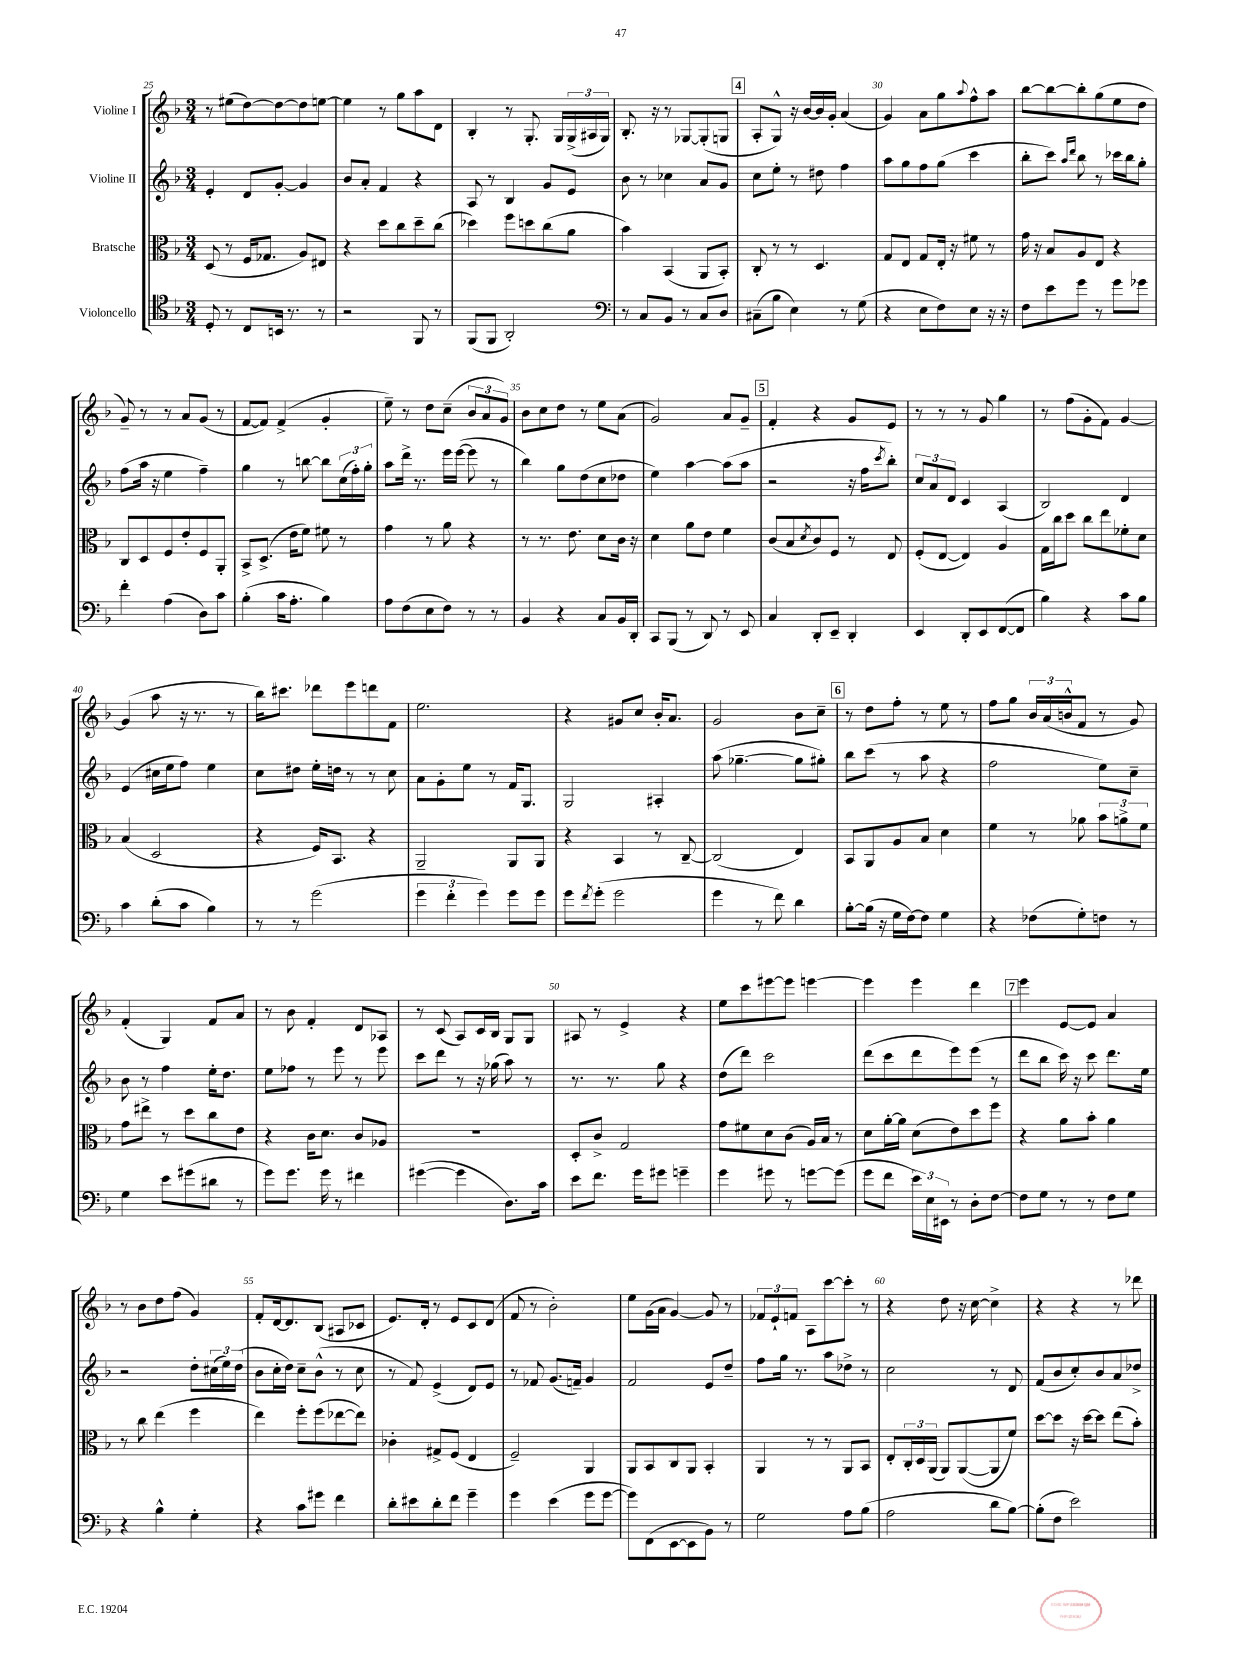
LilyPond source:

<<
\new StaffGroup <<
\new Staff = "s0" \with { instrumentName = "Violine I" } {
    \clef treble \key f \major \numericTimeSignature \time 3/4
    r8 eis''8( d''8~) d''8~ d''8 e''8~ |
    e''4 r8 g''8 a''8 d'8 |
    bes4-. r8 g8.-. g16 \tuplet 3/2 { g16->( ais16 g16) } |
    bes8.-. r16 r8 ges8~ ges8-.( g8 |
    \mark \markup { \box "4" } a8-. g8-^) r16 bes'16~ bes'16 g'16-. a'4( |
    g'4) a'8 g''8 \appoggiatura { a''8 } f''8-^ a''8 |
    bes''8~ bes''8~ bes''8-. g''8( e''8 d''8 |
    g'8--) r8 r8 a'8 g'8( r8 |
    f'8~ f'8) f'4->( g'4-. |
    e''8--) r8 d''8 c''8--( \tuplet 3/2 { bes'8 a'8 g'8) } |
    bes'8 c''8 d''8 r8 e''8 a'8( |
    g'2) a'8 g'8-- |
    \mark \markup { \box "5" } f'4-. r4 g'8 e'8 |
    r8 r8 r8 g'8 g''4 |
    r8 f''8( g'8-. f'8) g'4~ |
    g'4( a''8 r16 r8. r8 |
    bes''16) cis'''8. des'''8 e'''8 d'''8 f'8 |
    e''2. |
    r4 gis'8 c''8 bes'16-. a'8. |
    g'2 bes'8 c''8-- |
    \mark \markup { \box "6" } r8 d''8 f''8-. r8 e''8 r8 |
    f''8 g''8 \tuplet 3/2 { bes'16 a'16( b'16-^ } f'8 r8 g'8) |
    f'4-.( g4) f'8 a'8 |
    r8 bes'8 f'4-. d'8 aes8 |
    r8 c'8( a8) c'16 bes16 g8 g8 |
    ais8 r8 e'4-> r4 |
    e''8 c'''8 eis'''8~ eis'''8 e'''4~ |
    e'''4 e'''4 d'''4 |
    \mark \markup { \box "7" } e'''4 e'8~ e'8 a'4 |
    r8 bes'8 d''8 f''8( g'4) |
    f'8-. d'16~ d'8. bes8( ais8 ces'8 |
    e'8.) d'16-. r8 e'8 c'8 d'8( |
    f'8 r8 bes'2-.) |
    e''8 g'16( a'16 g'4~) g'8 r8 |
    \tuplet 3/2 { fes'8 e'8-! f'8 } a8 c'''8~ c'''8-. r8 |
    r4 d''8 r16 c''16~ c''4-> |
    r4 r4 r8 des'''8 \bar "|." |
}
\new Staff = "s1" \with { instrumentName = "Violine II" } {
    \clef treble \key f \major \numericTimeSignature \time 3/4
    e'4-. d'8 g'8~-. g'4 |
    bes'8 a'8-. f'4 r4 |
    a8 r8 bes4 g'8 e'8 |
    bes'8 r8 ces''4 a'8 g'8 |
    \mark \markup { \box "4" } c''8 e''8-. r8 dis''8 f''4 |
    a''8 g''8 f''8 g''8( c'''4 |
    bes''8-. c'''8) \grace { a''16 d'''16 } bes''8 r8 ces'''16 bes''16 g''8-. |
    f''8( a''16 r16 e''4 f''4--) |
    g''4 r8 b''8~ b''8 \tuplet 3/2 { c''16( f''16-.) g''16-. } |
    a''8 d'''16-> r8. e'''16 e'''16~( e'''8 r8 |
    bes''4) g''8 d''8( c''8 des''8 |
    e''4) a''4~ a''8( a''8 |
    \mark \markup { \box "5" } r2 r16 f''16 \acciaccatura { c'''8 } bes''8-.) |
    \tuplet 3/2 { c''8 a'8 d'8 } c'4 a4( |
    bes2) d'4 |
    e'4( cis''16 e''16 f''8) e''4 |
    c''8 dis''8 e''16-. d''16 r8 r8 c''8 |
    a'8 g'8-. e''8 r8 f'16 g8. |
    g2 ais4-. |
    a''8( ges''4.~-- ges''8 gis''8-.) |
    \mark \markup { \box "6" } bes''8 c'''8( r8 a''8 r4 |
    f''2 e''8) c''8-- |
    bes'8 r8 f''4 e''16-. d''8. |
    e''8 fes''8 r8 e'''8 r8 e'''8 |
    c'''8 d'''8 r8 r16 ges''16( a''8) r8 |
    r8. r8. g''8 r4 |
    d''8( d'''8) c'''2 |
    d'''8( c'''8 d'''8 e'''8) e'''8( r8 |
    \mark \markup { \box "7" } d'''8 bes''8 c'''16) r16 c'''8 d'''8. e''16 |
    r2 d''8-. \tuplet 3/2 { cis''16( e''16) d''16( } |
    bes'8 c''16-. d''16) c''8-- bes'8-^( r8 c''8 |
    r8 f'8) e'4->( d'8) e'8 |
    r8 fes'8 g'8.( f'16--) g'4 |
    f'2 e'8 d''8-- |
    f''8 g''16 r8. a''8 des''8-> r8 |
    c''2 r8 d'8 |
    f'8( bes'8 c''8-.) bes'8 a'8 des''8-> \bar "|." |
}
\new Staff = "s2" \with { instrumentName = "Bratsche" } {
    \clef alto \key f \major \numericTimeSignature \time 3/4
    d8( r8 f16 ges8. a8) eis8 |
    r4 d''8 c''8 d''8-- c''8( |
    des''4) f''8 d''8 c''8( a'8 |
    bes'4) bes,4( a,8 bes,8-.) |
    \mark \markup { \box "4" } c8-. r8 r8 d4. |
    g8 e8 g8 e16-. r16 fis'8 r8 |
    g'16 r16 bes8 a8 e8 r4 |
    c8 d8 f8 e'8-. f8 a,8-. |
    bes,8-> d8.->( e'16 f'8) fis'8 r8 |
    g'4 r8 a'8 r4 |
    r8 r8. e'8. d'8 c'16 r16 |
    d'4 a'8 e'8 f'4 |
    \mark \markup { \box "5" } c'8( bes8 \acciaccatura { d'8 } c'8) f8 r8 e8 |
    f8-.( e8~ e4) a4 |
    g16 c''16 d''8 c''8 e''8 fes'8-. d'8 |
    bes4( d2 |
    r4 f16) bes,8. r4 |
    a,2-- a,8 a,8 |
    r4 bes,4 r8 c8~-- |
    c2( e4) |
    \mark \markup { \box "6" } bes,8 a,8 a8 bes8 d'4 |
    f'4 r8 aes'8 \tuplet 3/2 { bes'8 a'8-> f'8 } |
    g'8 eis''8-> r8 d''8 c''8 e'8 |
    r4 c'16 d'8. c'8 aes8 |
    R2. |
    d8-. c'8-> g2 |
    g'8 fis'8 d'8 c'8( a16) bes16 r8 |
    d'8 a'16~-. a'16 d'8( e'8) d''8 f''8 |
    \mark \markup { \box "7" } r4 a'8 bes'8-. a'4 |
    r8 c''8 e''4( f''4 |
    e''4) f''8-. f''8( ees''8~ ees''8) |
    ces'4-. gis8-> f8( e4 |
    f2--) a,4 |
    a,8 bes,8 c8 a,8 bes,4-. |
    a,4 r8 r8 a,8 bes,8 |
    e8-. \tuplet 3/2 { c16-. d16 a,16( } a,8) a,8~( a,8 f'8) |
    d''8~ d''8 r16 d''16~ d''8 e''8( bes'8-.) \bar "|." |
}
\new Staff = "s3" \with { instrumentName = "Violoncello" } {
    \clef tenor \key f \major \numericTimeSignature \time 3/4
    d8-. r8 c8 b,16 r8. r8 |
    r2 f,8 r8 |
    f,8( f,8 a,2-.) |
    \clef bass r8 c8 bes,8 r8 c8 d8 |
    \mark \markup { \box "4" } cis8--( bes8 e4) r8 g8( |
    r4 e8 f8) e8 r16 r16 |
    f8 e'8 g'8 r8 g'8 ges'8 |
    f'4-. a4( d8) c'8 |
    bes4-.( c'16 a8.-. bes4) |
    a8 f8( e8 f8) r8 r8 |
    bes,4 r4 c8 bes,16 d,16-. |
    c,8 bes,,8( r8 d,8) r8 e,8 |
    \mark \markup { \box "5" } c4 d,8-. e,8-- d,4-. |
    e,4 d,8-. e,8 f,8~( f,8 |
    bes4) r4 c'8 bes8 |
    c'4 d'8-.( c'8 bes4) |
    r8 r8 g'2( |
    \tuplet 3/2 { g'4 f'4-. g'4) } g'8 g'8 |
    g'8 \acciaccatura { f'8 } g'8-.( g'2 |
    g'4 r8 f'8) d'4 |
    \mark \markup { \box "6" } bes8~-. bes16( r16 g16 f16~) f8 g4 |
    r4 fes8( g8-.) f8 r8 |
    g4 e'8 gis'8( dis'8 r8 |
    g'8) g'8. g'16 r8 fis'4 |
    gis'4~( gis'4 d8.) c'16 |
    e'8 f'8. g'16 gis'8 g'4-- |
    g'4 gis'8 r8 g'8~ g'8( |
    g'8 f'8 \tuplet 3/2 { e'16) e16 eis,16 } r8 d8-. f8~ |
    \mark \markup { \box "7" } f8 g8 r8 r8 f8 g8 |
    r4 bes4-^ g4-. |
    r4 c'8 gis'8 f'4 |
    d'8-. eis'8 d'8-. f'8 g'4-- |
    g'4 e'4( g'8 g'8~ |
    g'8) f,8( e,8~ e,8 bes,8) r8 |
    g2 a8 bes8( |
    a2 d'8 bes8~) |
    bes8-.( f8 e'2) \bar "|." |
}
>>
>>
\layout { \context { \Score currentBarNumber = #25 \override BarNumber.break-visibility = ##(#f #t #t) barNumberVisibility = #(every-nth-bar-number-visible 5) } }
